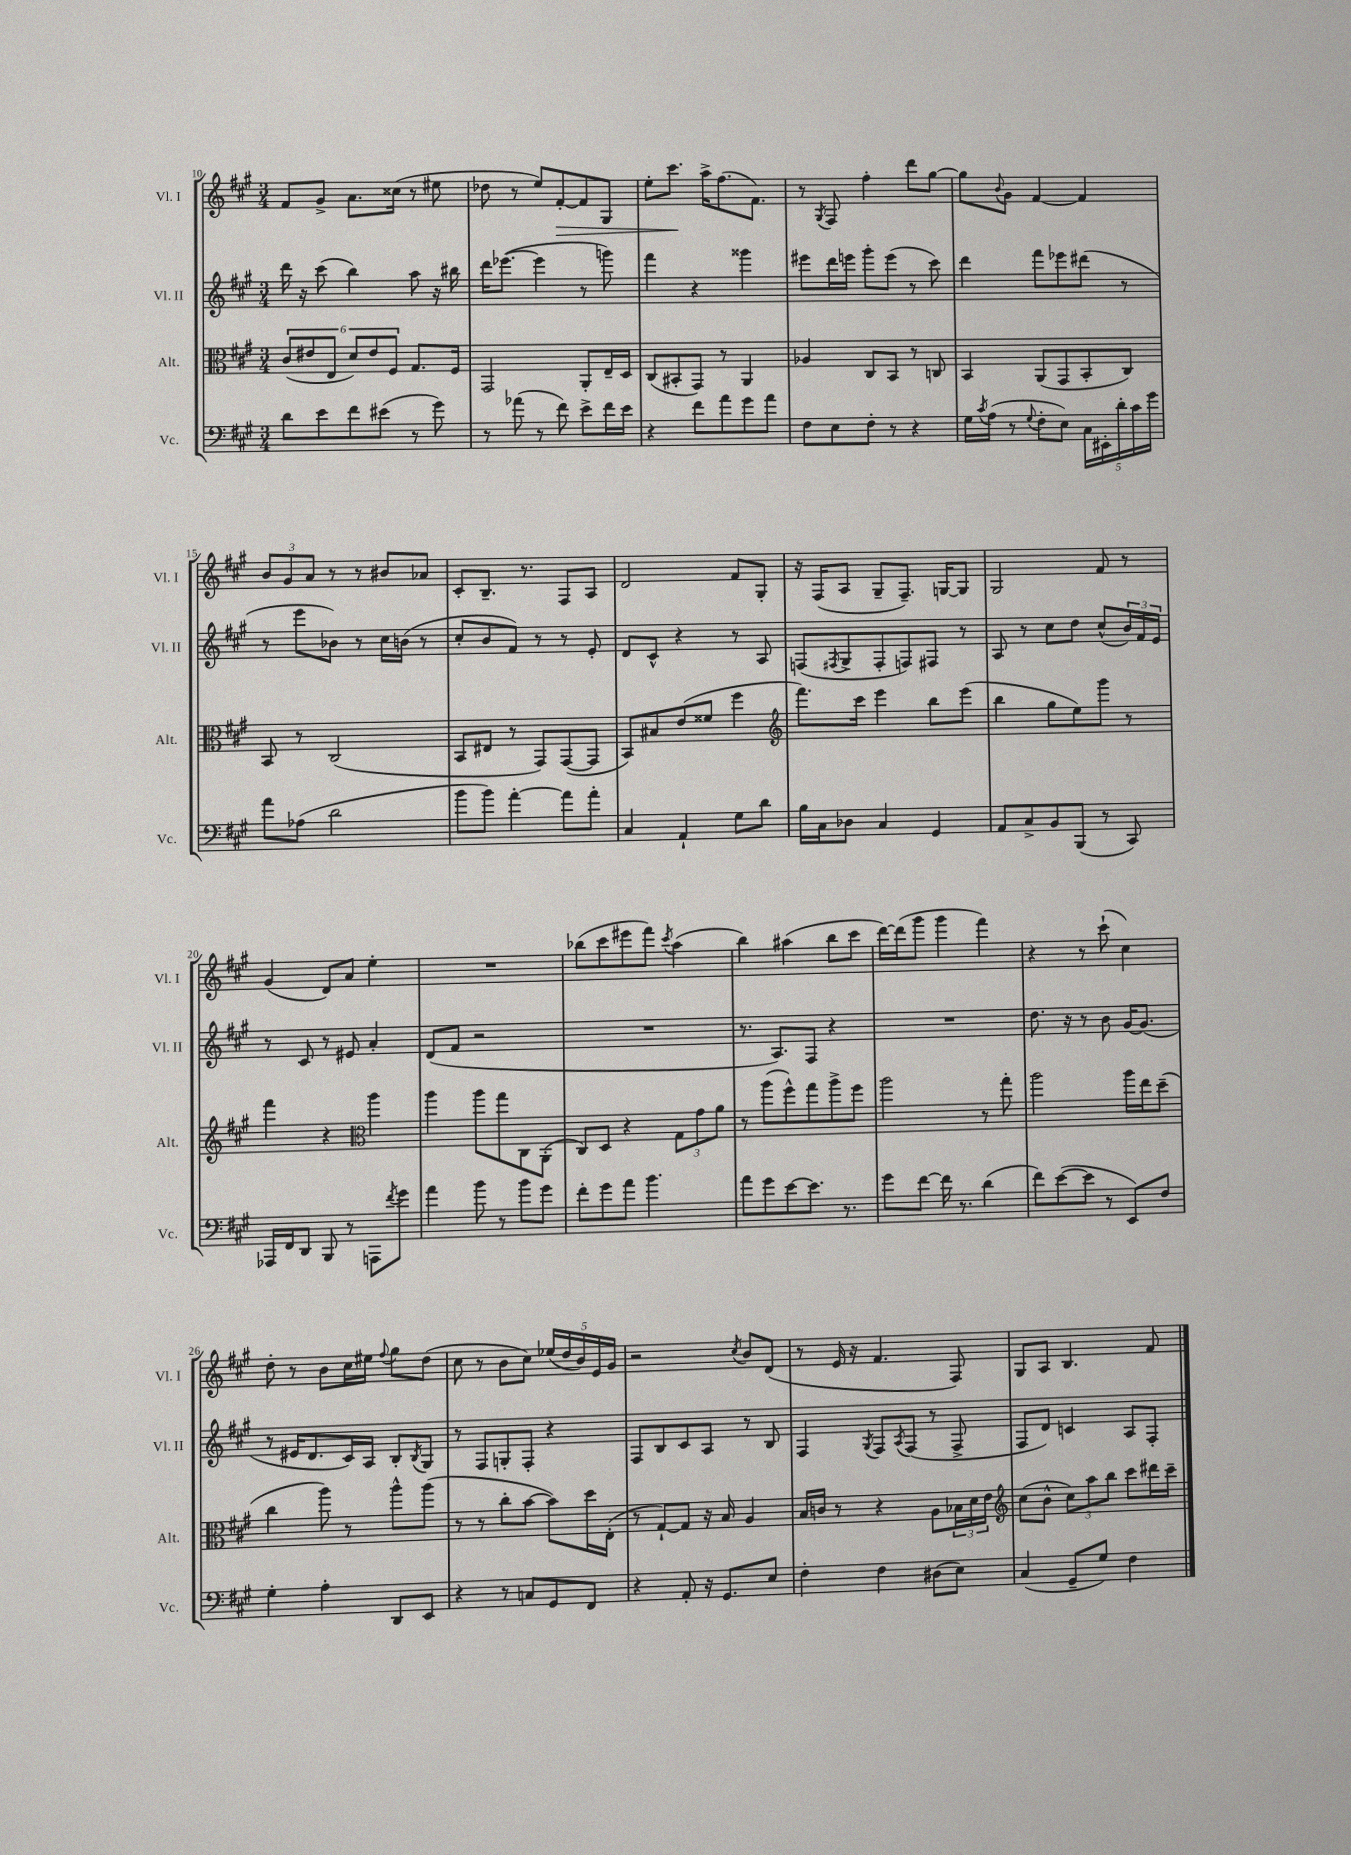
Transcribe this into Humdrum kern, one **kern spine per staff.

**kern	**kern	**kern	**kern	**dynam
*part4	*part3	*part2	*part1	*part1
*staff4	*staff3	*staff2	*staff1	*staff1
*I"Vc.	*I"Alt.	*I"Vl. II	*I"Vl. I	*
*I'Vc.	*I'Alt.	*I'Vl. II	*I'Vl. I	*
*clefF4	*clefC3	*clefG2	*clefG2	*
*k[f#c#g#]	*k[f#c#g#]	*k[f#c#g#]	*k[f#c#g#]	*
*M3/4	*M3/4	*M3/4	*M3/4	*
=10	=10	=10	=10	=10
8d\L	(12c#/L	16ddd\	8f#/L	.
.	.	16r	.	.
.	12e#X/	.	.	.
8e\	.	(8ccc#\	8g#^/J	.
.	12E/J	.	.	.
8f#\	12d/L)	4bb\)	8.a\L	.
.	12e#/	.	.	.
(8e#X\J	.	.	.	.
.	12F#/J	.	.	.
.	.	.	(16cc##X\Jk	.
8r	8.G#/L	8aa\	8r	.
8g#\)	.	16r	8ee#X\	.
.	16F#/Jk	16bb#X\	.	.
=11	=11	=11	=11	=11
8r	2GG#/	16ddd\KL	8dd-X\	.
.	.	([8.eee-X\J	.	.
(8a-X\	.	.	8r	.
8r	.	4eee-\]	8ee/L)	.
!	!	!	!	!LO:HP:b
8f#\)	.	.	[8f#'/	>
8e^\L	8AA'/L	8r	8f#/]	.
16f#\L	16E~/L	8gggn\)	8G#/J	.
16e\JJ	16D/JJ	.	.	.
=12	=12	=12	=12	=12
4r	(8C#/L	4fff#\	8ee'\L	.
.	8BB#X'/	.	8.ccc#\J	.
8f#\L	8GG#/J)	4r	.	.
.	.	.	16aa^\KL	]
8a\	8r	.	(8.ff#\	.
8g#\	4AA/	4ggg##X\	.	.
.	.	.	8.f#\J)	.
8a\J	.	.	.	.
=13	=13	=13	=13	=13
8F#\L	4A-X/	8eee#X\L	8r	.
.	.	.	8qG#/	.
8E\	.	16ddd\L	8F#/	.
.	.	16eeen\JJ	.	.
8F#'\J	8C#/L	8ggg#'\L	4ff#'\	.
8r	8BB/J	(8eee\J	.	.
4r	8r	8r	8ddd\L	.
.	8Cn/	8ccc#\)	[8gg#\J	.
=14	=14	=14	=14	=14
16G#\LL	4BB/	4ddd\	8gg#\L]	.
8qc#/	.	.	.	.
(16A\JJ	.	.	.	.
.	.	.	8qqb/	.
8r	.	.	8g#\J	.
8qqG#/	.	.	.	.
8F#'\L	(8AA/L	8fff#\L	[4f#/	.
8E\J)	8GG#/	8eee-X\	.	.
20C#\LL	8BB'/	(8ddd#X\J	4f#/]	.
20EE#X'\	.	.	.	.
20d'\	.	.	.	.
.	8C#/J)	8r	.	.
20c#\	.	.	.	.
20g#\JJ	.	.	.	.
!!LO:LB:g=z
=15	=15	=15	=15	=15
8a\L	8BB/	8r	12b/L	.
.	.	.	12g#/	.
(8A-X\J	8r	8eee\L	.	.
.	.	.	12a/J	.
2d\	(2C#/	8b-X\J)	8r	.
.	.	8r	8r	.
.	.	16cc#\LL	8b#X/L	.
.	.	(16bn\JJ	.	.
.	.	8r	8a-X/J	.
=16	=16	=16	=16	=16
8b\L	8BB/L	8cc#'/L	8c#'/L	.
8b\J)	8E#X/J	8b/	8.B~/J	.
[4a'\	8r	8f#/J)	.	.
.	.	.	8.r	.
.	8GG#/L)	8r	.	.
8a\L]	([8GG#/	8r	8F#/L	.
8a'\J	8GG#/J]	8e'/	8A/J	.
=17	=17	=17	=17	=17
4C#/	8BB/L)	8d/L	2d/	.
.	8B#X/	8c#^^/J	.	.
4AA`/	(8e/	4r	.	.
.	8f##X/J	.	.	.
8G#\L	4ff#\	8r	8f#/L	.
8d\J	.	8A/	8G#'/J	.
=18	=18	=18	=18	=18
*	*clefG2	*	*	*
16B\LL	8.fff#\L)	(8Fn/L	16r	.
16C#\J	.	.	(16F#/KL	.
.	.	8qF#X/	.	.
8D-X\J	.	8G#^/	8A/J	.
.	16ccc#\Jk	.	.	.
4C#/	4eee\	8F#'/	8G#~/L	.
.	.	8Fn/)	8.F#~/J)	.
4GG#/	8bb\L	8F#X/J	.	.
.	.	.	[16Gn/KL	.
.	(8eee\J	8r	8G/J]	.
=19	=19	=19	=19	=19
8AA/L	4bb\	8A/	2G#/	.
8C#^/	.	8r	.	.
8BB/	8gg#\L	8cc#\L	.	.
(8BBB/J	8ee\)	8dd\J	.	.
8r	8ggg#\J	(8cc#^^/L	8f#/	.
8CC#/)	8r	24b/L)	8r	.
.	.	24f#/	.	.
.	.	24e/JJ	.	.
!!LO:LB:g=z
=20	=20	=20	=20	=20
16AAA-X/LL	4fff#\	8r	(4g#/	.
16FF#/J	.	.	.	.
8DD/J	.	8c#/	.	.
8BBB/	4r	8r	8d/L)	.
8r	.	8e#X/	8a/J	.
*	*clefC3	*	*	*
8AAAn\L	4aa\	4a'/	4ee'\	.
8qf#/	.	.	.	.
8g#\J	.	.	.	.
=21	=21	=21	=21	=21
4a\	4aa\	(8d/L	2.r	.
.	.	8f#/J	.	.
8b\	8aa\L	2r	.	.
8r	8gg#\	.	.	.
8b\L	8C#\	.	.	.
8g#\J	(8AA'\J	.	.	.
=22	=22	=22	=22	=22
8f#'\L	8C#/L)	2.r	(8bb-X\L	.
8g#\	8D/J	.	8ccc#\	.
8a\J	4r	.	8eee#X\	.
4.b\	.	.	8fff#\J)	.
.	.	.	8qccc#/	.
.	12G#\L	.	(4aa\	.
.	12g#\	.	.	.
.	12a\J	.	.	.
=23	=23	=23	=23	=23
8a\L	8r	8.r	4bb\)	.
8g#\	(8aa\L	.	.	.
.	.	8.A/L)	.	.
[8e\	8ff#^^\)	.	(4aa#X\	.
8.e\J]	8gg#\	8F#/J	.	.
.	8aa^\	4r	8bb\L	.
8.r	.	.	.	.
.	8ff#\J	.	8ccc#\J	.
=24	=24	=24	=24	=24
8g#\L	2aa\	2.r	[16ddd\LL)	.
.	.	.	(16ddd\J]	.
[8f#\J	.	.	8ggg#\J	.
16f#\]	.	.	4ggg#\	.
8.r	.	.	.	.
(4d\	8r	.	4fff#\)	.
.	8gg#'\	.	.	.
=25	=25	=25	=25	=25
8f#\L)	2aa\	8.dd\	4r	.
([8e\	.	.	.	.
.	.	16r	.	.
8e\J]	.	8r	8r	.
8r	.	8b\	(8ccc#`\	.
8EE/L)	16aa\LL	[16g#/KL	4cc#\)	.
.	16ee\J	(8.g#/J]	.	.
8F#/J	(8dd~\J	.	.	.
!!LO:LB:g=z
=26	=26	=26	=26	=26
4G#'\	4cc#\	8r	8dd'\	.
.	.	16e#X/KL	8r	.
.	.	8.d/	.	.
4A'\	8aa\)	.	8b\L	.
.	8r	16c#/L)	16cc#\L	.
.	.	16A/JJ	16ee#X\JJ	.
.	.	.	8qqff#/	.
8DD/L	8aa^^\L	8B'/L	8gg#\L	.
.	.	8qB/	.	.
8EE/J	(8aa\J	8G#/J	(8dd\J	.
=27	=27	=27	=27	=27
4r	8r	8r	8cc#\	.
.	8r	8F#/L	8r	.
8r	8cc#'\L	8Gn'/	8b\L	.
8Cn/L	[8b\J	8F#'/J	8cc#\J)	.
8GG#/	8b\L])	4r	(20ee-X/LL	.
.	.	.	20dd/	.
.	.	.	20b/)	.
8FF#/J	16dd\L	.	.	.
.	.	.	20e/	.
.	(16E'\JJ	.	.	.
.	.	.	20g#/JJ	.
=28	=28	=28	=28	=28
4r	8r	8F#/L	2r	.
.	[8G#`/L)	8B/	.	.
8AA'/	8G#/J]	8c#/	.	.
16r	16r	8A/J	.	.
8.GG#/L	16B/	.	.	.
.	.	.	8qcc#/	.
.	4A/	8r	8b/L	.
8E/J	.	8B/	(8d/J	.
=29	=29	=29	=29	=29
4F#'\	16B/LL	4F#/	8r	.
.	16cn/JJ	.	.	.
.	8r	.	16e/	.
.	.	.	16r	.
.	.	8qG#/	.	.
4F#\	4r	8F#/L	4.f#/	.
.	.	8qA/	.	.
.	.	(8F#/J	.	.
(8D#X\L	8A\L	8r	.	.
8E\J)	24B-X\L	8F#^/	8F#/)	.
.	24d\	.	.	.
.	24e\JJ	.	.	.
=30	=30	=30	=30	=30
*	*clefG2	*	*	*
(4C#/	(8cc#\L	8F#/L	8G#/L	.
.	8b^^\J	8d/J)	8A/J	.
8GG#~/L	12cc#\L)	4cn/	4.B/	.
.	12aa\	.	.	.
8G#/J)	.	.	.	.
.	12bb\J	.	.	.
4F#\	8ccc#\L	8A/L	.	.
.	16ddd#X\L	8F#'/J	8f#/	.
.	16ccc#~\JJ	.	.	.
==	==	==	==	==
*-	*-	*-	*-	*-
